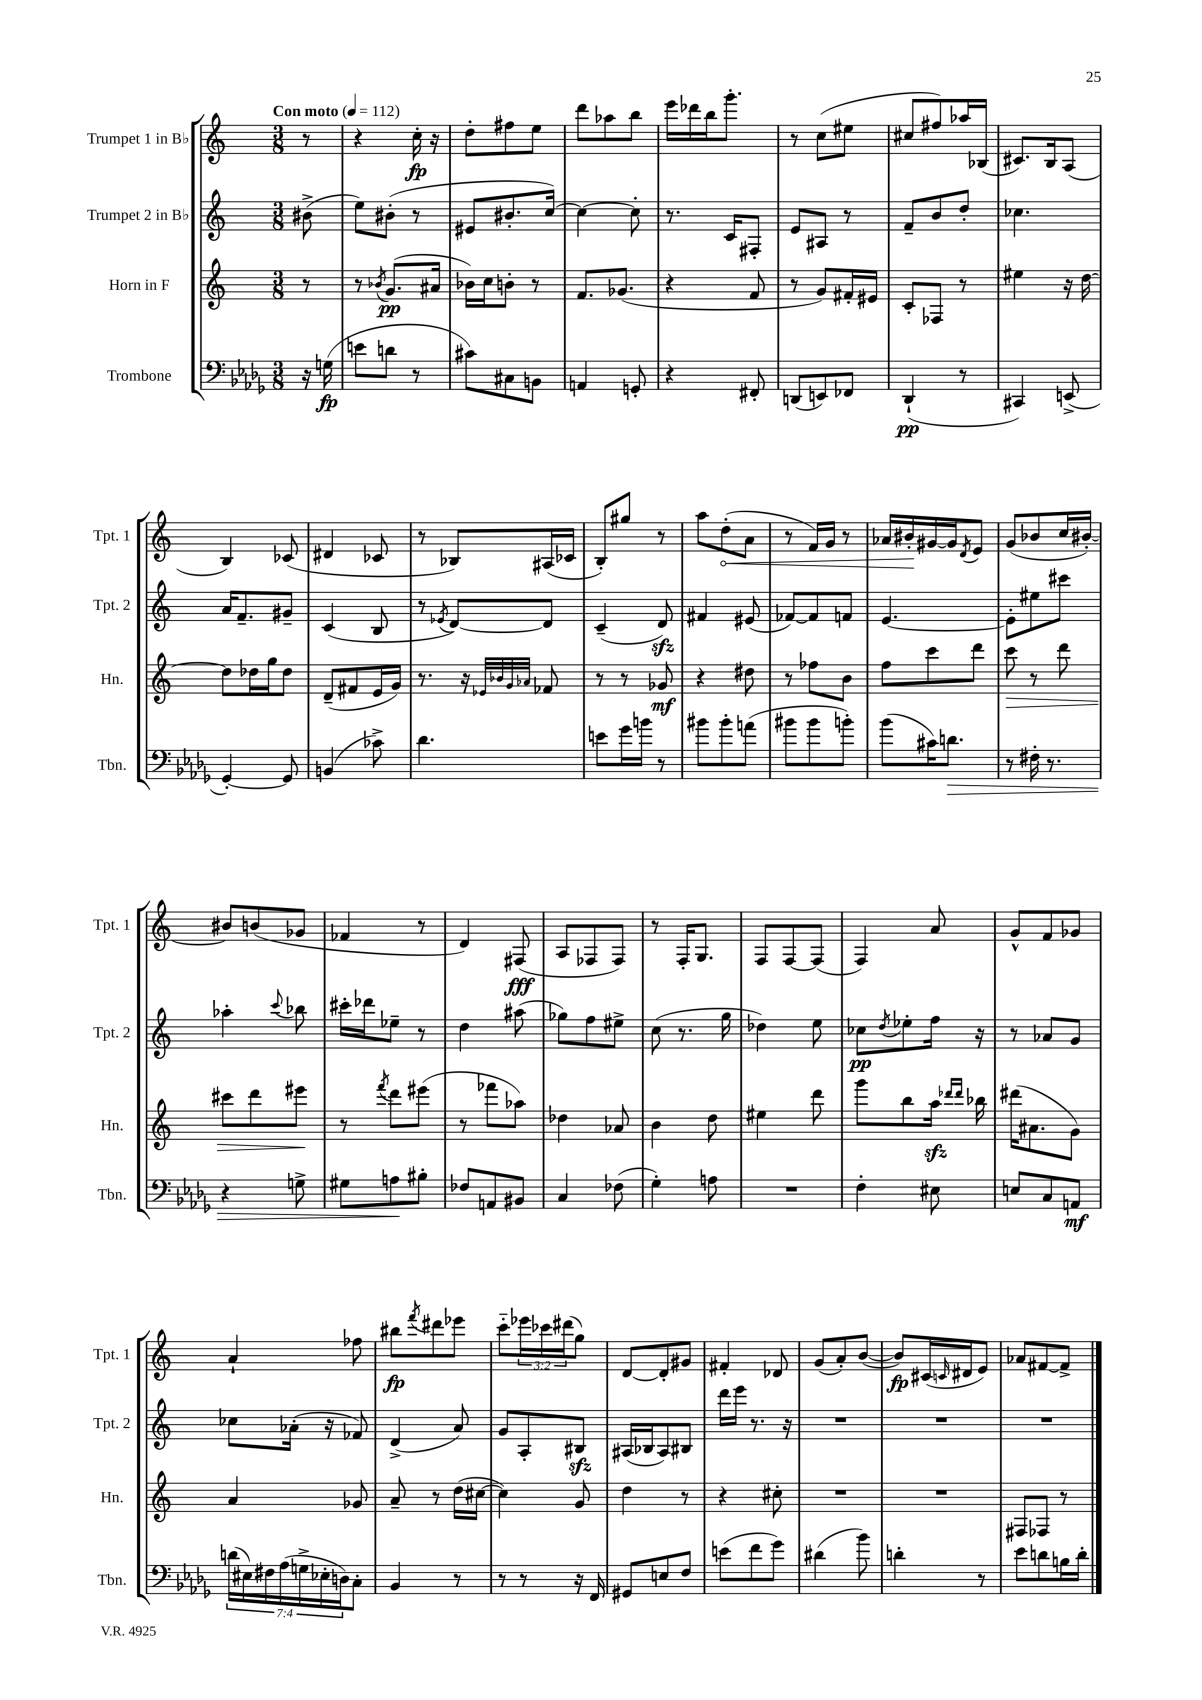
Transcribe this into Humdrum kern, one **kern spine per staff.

**kern	**dynam	**kern	**dynam	**kern	**dynam	**kern	**dynam
*part4	*part4	*part3	*part3	*part2	*part2	*part1	*part1
*staff4	*staff4	*staff3	*staff3	*staff2	*staff2	*staff1	*staff1
*I"Trombone	*	*I"Horn in F	*	*I"Trumpet 2 in B♭	*	*I"Trumpet 1 in B♭	*
*I'Tbn.	*	*I'Hn.	*	*I'Tpt. 2	*	*I'Tpt. 1	*
*clefF4	*	*clefG2	*	*clefG2	*	*clefG2	*
*k[b-e-a-d-g-]	*	*k[]	*	*k[]	*	*k[]	*
*M3/8	*	*M3/8	*	*M3/8	*	*M3/8	*
*MM112	*	*MM112	*	*MM112	*	*MM112	*
=	=	=	=	=	=	=	=
!	!	!	!	!	!	!LO:TX:a:B:t=Con moto	!
16r	.	8r	.	(8b#X^\	.	8r	.
(16Gn\	fp	.	.	.	.	.	.
=1	=1	=1	=1	=1	=1	=1	=1
8en\L	.	8r	.	8ee\L)	.	4r	.
.	.	8qb-X/	.	.	.	.	.
8dn\J	.	(8.g/L	pp	(8b#X'\J	.	.	.
8r	.	.	.	8r	.	16cc'\	fp
.	.	16a#X/Jk	.	.	.	16r	.
=2	=2	=2	=2	=2	=2	=2	=2
8c#X\L)	.	16b-X\LL)	.	8e#X/L	.	8dd'\L	.
.	.	16cc\J	.	.	.	.	.
8C#X\	.	8bn'\J	.	8.b#X'/	.	8ff#X\	.
8BBn\J	.	8r	.	.	.	8ee\J	.
.	.	.	.	[16cc/Jk)	.	.	.
=3	=3	=3	=3	=3	=3	=3	=3
4AAn/	.	8.f/L	.	4cc\_	.	8ddd\L	.
.	.	.	.	.	.	8aa-X\	.
.	.	(8.g-X/J	.	.	.	.	.
8GGn'/	.	.	.	8cc'\]	.	8bb\J	.
=4	=4	=4	=4	=4	=4	=4	=4
4r	.	4r	.	8.r	.	16eee\LL	.
.	.	.	.	.	.	16ddd-X\	.
.	.	.	.	.	.	16bb\J	.
.	.	.	.	16c/KL	.	8.ggg'\J	.
8FF#X'/	.	8f/	.	8F#X'/J	.	.	.
=5	=5	=5	=5	=5	=5	=5	=5
(8DDn/L	.	8r	.	8e/L	.	8r	.
8EEn/)	.	8g/L)	.	8A#X/J	.	(8cc\L	.
8FF-X/J	.	16f#X'/L	.	8r	.	8ee#X\J	.
.	.	16e#X/JJ	.	.	.	.	.
=6	=6	=6	=6	=6	=6	=6	=6
(4DD-`/	pp	8c'/L	.	8f~/L	.	8cc#X/L	.
.	.	8F-X/J	.	8b/	.	8ff#X/)	.
8r	.	8r	.	8dd'/J	.	16aa-X/L	.
.	.	.	.	.	.	(16B-X/JJ	.
=7	=7	=7	=7	=7	=7	=7	=7
4CC#X/)	.	4ee#X\	.	4.cc-X\	.	8.c#X/L)	.
.	.	.	.	.	.	16B/k	.
(8EEn^/	.	16r	.	.	.	(8A/J	.
.	.	[16dd\	.	.	.	.	.
!!LO:LB:g=z
=8	=8	=8	=8	=8	=8	=8	=8
[4GG-'/)	.	8dd\L]	.	16a/KL	.	4B/)	.
.	.	.	.	8.f~/	.	.	.
.	.	16dd-X\L	.	.	.	.	.
.	.	16gg\J	.	.	.	.	.
8GG-/]	.	8dd-\J	.	8g#X~/J	.	(8c-X/	.
=9	=9	=9	=9	=9	=9	=9	=9
(4BBn/	.	(8d~/L	.	(4c/	.	4d#X/	.
.	.	8f#X/	.	.	.	.	.
8c-X^\)	.	16e/L	.	8B/	.	8c-X/	.
.	.	16g/JJ)	.	.	.	.	.
=10	=10	=10	=10	=10	=10	=10	=10
4.d-\	.	8.r	.	8r	.	8r	.
.	.	.	.	8qe-X/	.	.	.
.	.	.	.	[8d/L)	.	8B-X/L)	.
.	.	16r	.	.	.	.	.
.	.	32qqe-X/LLL	.	.	.	.	.
.	.	32qqb-X/	.	.	.	.	.
.	.	32qqg/	.	.	.	.	.
.	.	32qqa-X/JJJ	.	.	.	.	.
.	.	8f-X/	.	8d/J]	.	(16A#X/L	.
.	.	.	.	.	.	16c-X/JJ	.
=11	=11	=11	=11	=11	=11	=11	=11
8en\L	.	8r	.	(4c~/	.	8B'/L)	.
16g-\L	.	8r	.	.	.	8gg#X/J	.
16bn\JJ	.	.	.	.	.	.	.
8r	.	8g-X/	mf	8dzz/)	.	8r	.
=12	=12	=12	=12	=12	=12	=12	=12
8b#X\L	.	4r	.	4f#X/	.	8aa\L	.
!	!	!	!	!	!	!	!LO:HP:b
8b#'\	.	.	.	.	.	(8dd'\	<
(8an\J	.	8dd#X\	.	(8e#X/	.	8a\J	.
=13	=13	=13	=13	=13	=13	=13	=13
8b#X\L	.	8r	.	[8f-X/L)	.	8r	.
8b#\	.	8ff-X\L	.	8f-/]	.	16f/LL)	.
.	.	.	.	.	.	16g/JJ	.
8bn'\J)	.	8b\J	.	8fn/J	.	8r	.
=14	=14	=14	=14	=14	=14	=14	=14
(8b-\L	.	8ff\L	.	[4.e/	.	16a-X/LL	.
.	.	.	.	.	.	16b#X'/	.
16c#X\K)	.	8ccc\	.	.	.	[16g#X/	[
!	!LO:HP:b	!	!	!	!	!	!
8.dn\J	>	.	.	.	.	16g#/J]	.
.	.	.	.	.	.	8qd/	.
.	.	8ddd\J	.	.	.	8e/J	.
=15	=15	=15	=15	=15	=15	=15	=15
!	!	!	!LO:HP:b	!	!	!	!
8r	.	8ccc\	>	8e'\L]	.	(8g/L	.
16F#X'\	.	8r	.	8ee#X\	.	8b-X/	.
8.r	.	.	.	.	.	.	.
.	.	8ddd\	.	8ccc#X\J	.	16cc/L	.
.	.	.	.	.	.	[16b#X'/JJ)	.
!!LO:LB:g=z
=16	=16	=16	=16	=16	=16	=16	=16
4r	.	8ccc#X\L	.	4aa-X'\	.	8b#X/L]	.
.	.	8ddd\	.	.	.	(8bn/	.
.	.	.	.	8qqccc/	.	.	.
8Gn^\	.	8eee#X\J	.	8bb-X\	.	8g-X/J	.
.	.	.	]	.	.	.	.
=17	=17	=17	=17	=17	=17	=17	=17
8G#X\L	.	8r	.	16ccc#X'\LL	.	4f-X/	.
.	.	.	.	16ddd-X\J	.	.	.
.	.	8qfff/	.	.	.	.	.
8An\	.	8ddd\L	.	8ee-X~\J	.	.	.
8B#X'\J	]	(8eee#X\J	.	8r	.	8r	.
=18	=18	=18	=18	=18	=18	=18	=18
8F-X/L	.	8r	.	4dd\	.	4d/)	.
8AAn/	.	8fff-X\L	.	.	.	.	.
8BB#X/J	.	8aa-X\J)	.	(8aa#X\	.	(8F#X/	fff
=19	=19	=19	=19	=19	=19	=19	=19
4C/	.	4dd-X\	.	8gg-X\L)	.	8A/L	.
.	.	.	.	8ff\	.	8F-X/	.
(8F-X\	.	8a-X/	.	8ee#X^\J	.	8F-/J)	.
=20	=20	=20	=20	=20	=20	=20	=20
4G-'\)	.	4b\	.	(8cc\	.	8r	.
.	.	.	.	8.r	.	16F'/KL	.
.	.	.	.	.	.	8.G/J	.
8An\	.	8dd\	.	.	.	.	.
.	.	.	.	16gg\	.	.	.
=21	=21	=21	=21	=21	=21	=21	=21
4.r	.	4ee#X\	.	4dd-X\)	.	8F/L	.
.	.	.	.	.	.	[8F/	.
.	.	8ddd\	.	8ee\	.	(8F/J]	.
=22	=22	=22	=22	=22	=22	=22	=22
4F'\	.	8ggg\L	.	8cc-X\L	pp	4F/)	.
.	.	.	.	8qdd/	.	.	.
.	.	8bb\	.	8ee-X'\	.	.	.
8E#X\	.	16aazz\Jk	.	16ff\Jk	.	8a/	.
.	.	16qqddd-X/LL	.	.	.	.	.
.	.	16qqddd-/JJ	.	.	.	.	.
.	.	16bb-X\	.	16r	.	.	.
=23	=23	=23	=23	=23	=23	=23	=23
8En/L	.	(16ddd#X\KL	.	8r	.	8g^^/L	.
.	.	8.a#X\	.	.	.	.	.
8C/	.	.	.	8a-X/L	.	8f/	.
8AAn/J	mf	8g\J)	.	8g/J	.	8g-X/J	.
!!LO:LB:g=z
=24	=24	=24	=24	=24	=24	=24	=24
(28dn\LL	.	4a/	.	8cc-X\L	.	4a`/	.
28E#X\)	.	.	.	.	.	.	.
28F#X\	.	.	.	.	.	.	.
(28A-\	.	.	.	.	.	.	.
.	.	.	.	(16a-X'\Jk	.	.	.
28Gn^\	.	.	.	.	.	.	.
28E-X'\	.	.	.	.	.	.	.
.	.	.	.	16r	.	.	.
28Dn\J)	.	.	.	.	.	.	.
8C'\J	.	8g-X/	.	8f-X/)	.	8ff-X\	.
=25	=25	=25	=25	=25	=25	=25	=25
4BB-/	.	8a~/	.	(4d^/	.	8bb#X\L	fp
.	.	.	.	.	.	8qfff/	.
.	.	8r	.	.	.	8ddd#X\	.
8r	.	(16dd\LL	.	8a/)	.	8eee-X\J	.
.	.	[16cc#X\JJ	.	.	.	.	.
=26	=26	=26	=26	=26	=26	=26	=26
8r	.	4cc#\])	.	8g/L	.	8ccc\L	.
8r	.	.	.	8A'/	.	24eee-X\L	.
.	.	.	.	.	.	24ccc-X\	.
.	.	.	.	.	.	(24ddd#X\J	.
16r	.	8g/	.	8B#Xzz/J	.	8gg\J)	.
16FF/	.	.	.	.	.	.	.
=27	=27	=27	=27	=27	=27	=27	=27
8GG#X/L	.	4dd\	.	(16A#X/LL	.	[8d/L	.
.	.	.	.	16B-X/J	.	.	.
8En/	.	.	.	8A#/)	.	8d'/]	.
8F/J	.	8r	.	8B#X/J	.	8g#X/J	.
=28	=28	=28	=28	=28	=28	=28	=28
(8en\L	.	4r	.	16ddd\LL	.	4f#X'/	.
.	.	.	.	16eee\JJ	.	.	.
8f\	.	.	.	8.r	.	.	.
8g-\J)	.	8cc#X'\	.	.	.	8d-X/	.
.	.	.	.	16r	.	.	.
=29	=29	=29	=29	=29	=29	=29	=29
(4d#X\	.	4.r	.	4.r	.	(8g/L	.
.	.	.	.	.	.	8a'/)	.
8b-\)	.	.	.	.	.	([8b/J	.
=30	=30	=30	=30	=30	=30	=30	=30
4dn'\	.	4.r	.	4.r	.	8b/L])	fp
.	.	.	.	.	.	(16c#X/L	.
.	.	.	.	.	.	16qqcn/	.
.	.	.	.	.	.	16d#X/J	.
8r	.	.	.	.	.	8e/J)	.
=31	=31	=31	=31	=31	=31	=31	=31
8e-\L	.	8F#X/L	.	4.r	.	8a-X/L	.
8dn\	.	8F-X/J	.	.	.	[8f#X/	.
16Bn\L	.	8r	.	.	.	8f#^/J]	.
16d'\JJ	.	.	.	.	.	.	.
==	==	==	==	==	==	==	==
*-	*-	*-	*-	*-	*-	*-	*-
